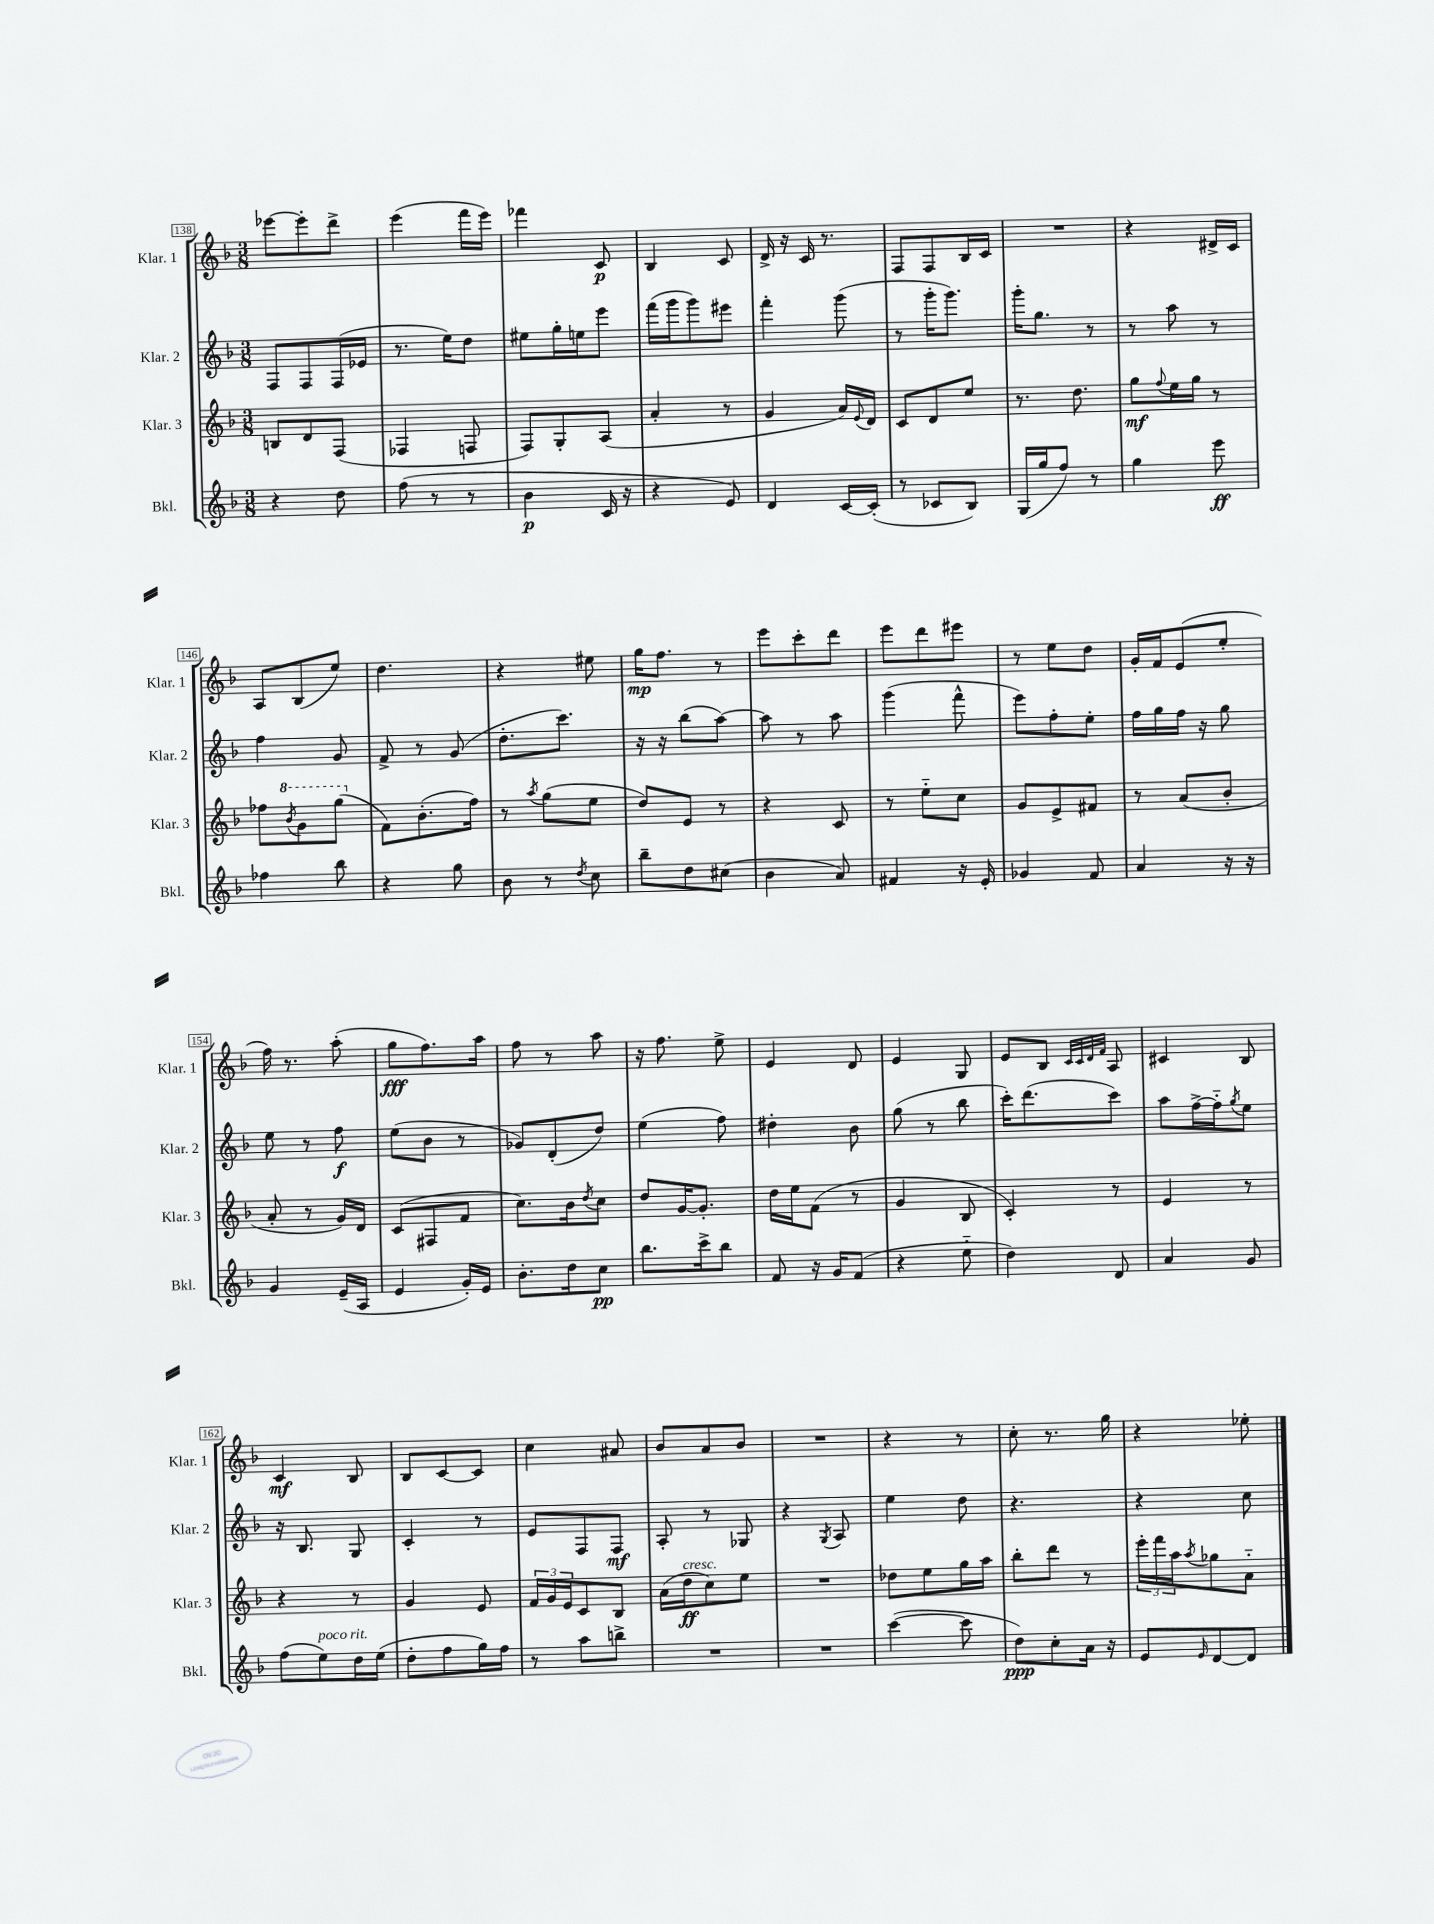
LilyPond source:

<<
\new StaffGroup <<
\new Staff = "s0" \with { instrumentName = "Klar. 1" shortInstrumentName = "Klar. 1" } {
    \clef treble \key f \major \numericTimeSignature \time 3/8
    ees'''8~ ees'''8-. d'''8-> |
    e'''4( f'''16 e'''16) |
    fes'''4 c'8\p |
    bes4 c'8 |
    d'16-> r16 c'16 r8. |
    f8 f8 bes16 c'16 |
    R4. |
    r4 dis'16-> c'16 |
    a8 bes8( e''8) |
    d''4. |
    r4 eis''8 |
    g''16\mp f''8. r8 |
    e'''8 c'''8-. d'''8 |
    e'''8 d'''8 eis'''8 |
    r8 e''8 d''8 |
    g'16-. f'16 e'8( e''8-. |
    f''16) r8. a''8-.( |
    g''8\fff f''8.) a''16 |
    f''8 r8 a''8 |
    r16 f''8. e''8-> |
    e'4 d'8 |
    e'4 g8 |
    e'8 bes8 \grace { c'32 c'32 d'32 f'32 } a8 |
    cis'4 bes8 |
    c'4\mf bes8 |
    bes8 c'8~ c'8 |
    c''4 ais'8 |
    bes'8 a'8 bes'8 |
    R4. |
    r4 r8 |
    c''8-. r8. g''16 |
    r4 ees''8-. \bar "|." |
}
\new Staff = "s1" \with { instrumentName = "Klar. 2" shortInstrumentName = "Klar. 2" } {
    \clef treble \key f \major \numericTimeSignature \time 3/8
    f8 f8 f16( ees'16 |
    r8. e''16) d''8 |
    eis''8 g''16-. e''16 e'''8 |
    f'''16( g'''16 g'''8) eis'''8 |
    f'''4-. g'''8( |
    r8 g'''16-. g'''8.) |
    g'''16-. g''8. r8 |
    r8 a''8 r8 |
    f''4 g'8 |
    f'8-> r8 g'8( |
    d''8.-. c'''8.) |
    r16 r16 bes''8( a''8~) |
    a''8 r8 a''8 |
    g'''4( f'''8-^ |
    e'''8) f''8-. e''8-. |
    f''16 g''16 f''16 r16 g''8 |
    e''8 r8 f''8\f |
    e''8( bes'8 r8 |
    ges'8) d'8-.( d''8) |
    e''4( f''8) |
    dis''4-. bes'8 |
    g''8( r8 bes''8 |
    c'''16-.) d'''8.( c'''8) |
    a''8 f''16~-> f''16-_ \acciaccatura { g''8 } e''8 |
    r16 bes8. g8 |
    c'4-. r8 |
    e'8 f8 f8\mf |
    a8-. r8 ges8 |
    r4 \acciaccatura { g8 } a8 |
    e''4 d''8 |
    r4. |
    r4 c''8 \bar "|." |
}
\new Staff = "s2" \with { instrumentName = "Klar. 3" shortInstrumentName = "Klar. 3" } {
    \clef treble \key f \major \numericTimeSignature \time 3/8
    b8 d'8 f8( |
    fes4 f8 |
    f8) g8-. a8( |
    a'4-. r8 |
    g'4 a'16) \appoggiatura { e'8 } d'16 |
    c'8 d'8 e''8 |
    r8. d''8. |
    g''8\mf \appoggiatura { f''8 } e''16 g''16 r8 |
    fes''8 \ottava #1 \acciaccatura { bes''8 } g''8 g'''8( \ottava #0 |
    f'8) bes'8.-.( f''16) |
    r8 \acciaccatura { a''8 } g''8( e''8 |
    d''8) e'8 r8 |
    r4 c'8 |
    r8 e''8-_ c''8 |
    g'8 e'8-> fis'8 |
    r8 a'8( bes'8-. |
    a'8-. r8 g'16) d'16 |
    c'8( fis8 f'8 |
    c''8.) bes'16 \acciaccatura { d''8 } c''8 |
    d''8 g'16~ g'8.-. |
    d''16 e''16 f'8( r8 |
    g'4 bes8 |
    c'4-.) r8 |
    e'4 r8 |
    r4 r8 |
    g'4 e'8 |
    \tuplet 3/2 { f'16 g'16 e'16 } c'8 bes8 |
    a'16( d''16\ff^\markup { \italic "cresc." } c''8) e''8 |
    R4. |
    des''8 e''8 g''16 a''16 |
    bes''8-. d'''8 r8 |
    \tuplet 3/2 { e'''16-. f'''16 a''16 } \acciaccatura { a''8 } ges''8 a'8-_ \bar "|." |
}
\new Staff = "s3" \with { instrumentName = "Bkl." shortInstrumentName = "Bkl." } {
    \clef treble \key f \major \numericTimeSignature \time 3/8
    r4 d''8 |
    f''8( r8 r8 |
    bes'4\p c'16 r16 |
    r4 e'8) |
    d'4 c'16~ c'16-.( |
    r8 ces'8 bes8) |
    g16( g''16 f''8) r8 |
    g''4 e'''8\ff |
    fes''4 bes''8 |
    r4 g''8 |
    bes'8 r8 \acciaccatura { d''8 } c''8 |
    bes''8-- d''8 cis''8( |
    bes'4 a'8) |
    fis'4 r16 e'16-. |
    ges'4 f'8 |
    a'4 r16 r16 |
    g'4 e'16--( a16 |
    e'4 g'16-.) e'16 |
    bes'8.-. d''16 c''8\pp |
    bes''8. c'''16-> bes''8 |
    f'8 r16 g'16 f'8( |
    r4 e''8-_ |
    d''4) d'8 |
    a'4 g'8 |
    f''8( e''8^\markup { \italic "poco rit." }) d''16 e''16( |
    d''8-. f''8 g''16) f''16 |
    r8 a''8 b''8-> |
    R4. |
    R4. |
    c'''4~( c'''8 |
    d''8\ppp) c''8-. a'16 r16 |
    e'8 \grace { e'16 } d'8~ d'8 \bar "|." |
}
>>
>>
\layout { \context { \Score currentBarNumber = #138 \override BarNumber.stencil = #(make-stencil-boxer 0.1 0.3 ly:text-interface::print) } }
